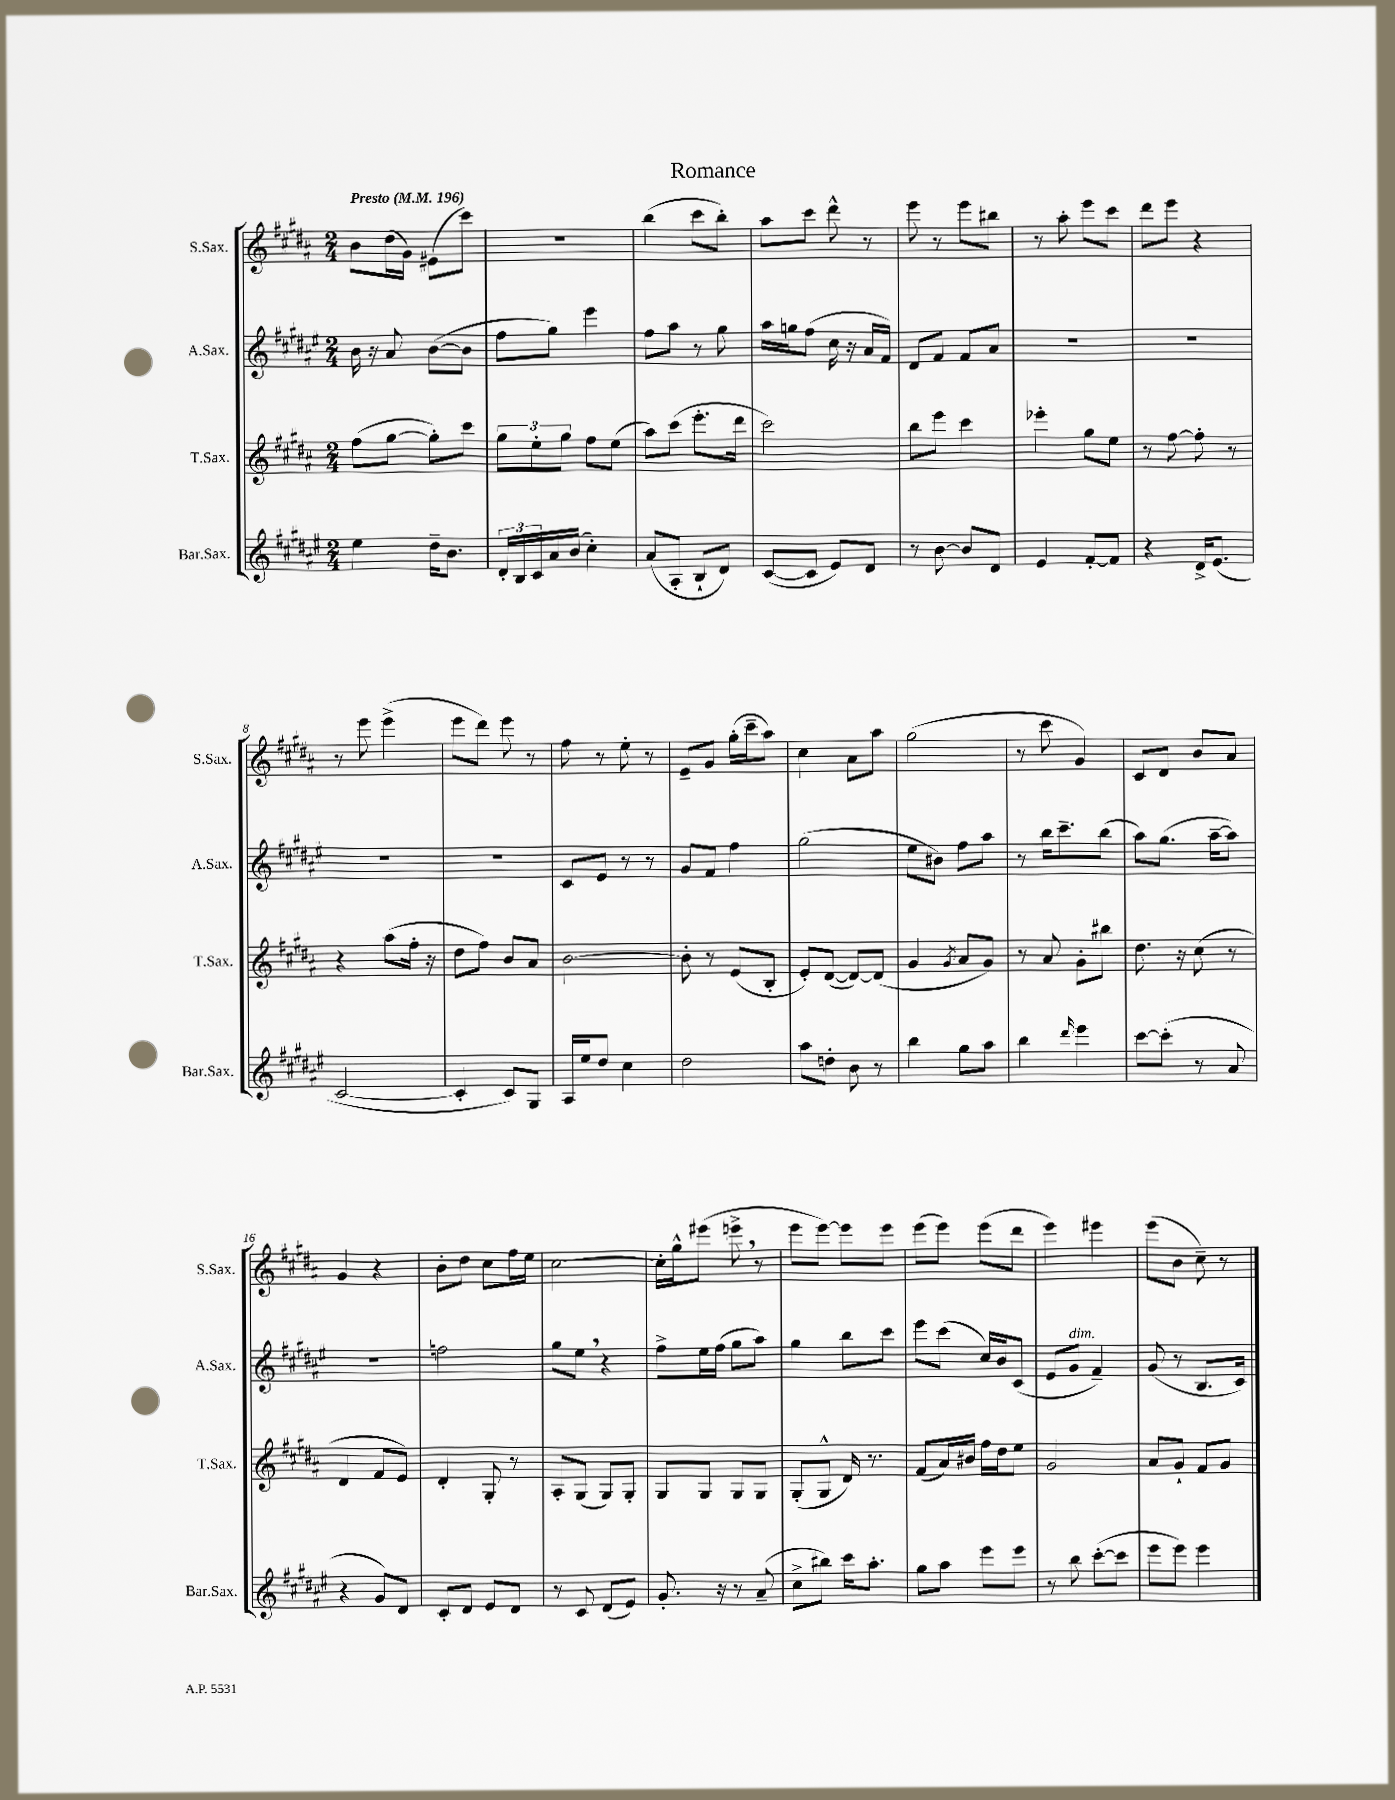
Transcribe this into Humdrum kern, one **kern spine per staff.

**kern	**kern	**kern	**kern
*staff4	*staff3	*staff2	*staff1
*clefG2	*clefG2	*clefG2	*clefG2
*k[f#c#g#d#a#e#]	*k[f#c#g#d#a#]	*k[f#c#g#d#a#e#]	*k[f#c#g#d#a#]
*M2/4	*M2/4	*M2/4	*M2/4
*MM196	*MM196	*MM196	*MM196
4ee#	(8ff#	16b	8b
.	.	16r	.
.	[8gg#	8a#	(16dd#
.	.	.	16g#)
16dd#~	8gg#'])	([8b	(8e#
8.b	.	.	.
.	8ccc#	8b]	8ccc#)
=	=	=	=
24d#'	12gg#	8ff#	2r
24B	.	.	.
24c#	12ee'	.	.
16a#	.	8gg#)	.
.	12gg#	.	.
(16b	.	.	.
4cc#')	8ff#	4eee#	.
.	(8ee	.	.
=	=	=	=
(8a#	8aa#)	8ff#	(4bb
8A#'	(8ccc#	8aa#	.
8B`	8.eee'	8r	8ccc#
8d#)	.	8gg#	8bb')
.	16ddd#	.	.
=	=	=	=
([8c#	2ccc#)	16aa#	8aa#
.	.	16gg	.
8c#]	.	(8ff#	8ccc#
8e#)	.	16cc#	8ddd#^^
.	.	16r	.
8d#	.	16a#	8r
.	.	16f#)	.
=	=	=	=
8r	8bb	8d#	8eee
[8b	8eee	8f#	8r
8b]	4ccc#	8f#	8eee
8d#	.	8a#	8bb#
=	=	=	=
4e#	4eee-'	2r	8r
.	.	.	8aa#'
[8f#'	8gg#	.	8eee
8f#]	8ee	.	8ccc#
=	=	=	=
4r	8r	2r	8ddd#
.	[8ff#	.	8eee
16d#^	8ff#']	.	4r
(8.e#	.	.	.
.	8r	.	.
=	=	=	=
[2c#	4r	2r	8r
.	.	.	8eee
.	(8aa#	.	(4eee^
.	16ff#'	.	.
.	16r	.	.
=	=	=	=
4c#']	8dd#	2r	8eee
.	8ff#)	.	8ddd#)
8c#)	8b	.	8eee
8G#	8a#	.	8r
=	=	=	=
16A#	[2b	8c#	8ff#
16ee#	.	.	.
8dd#	.	8e#	8r
4cc#	.	8r	8ee'
.	.	8r	8r
=	=	=	=
2dd#	8b']	8g#	8e~
.	8r	8f#	8g#
.	(8e	4ff#	(16gg#'
.	.	.	16ccc#~
.	8B'	.	8aa#)
=	=	=	=
8aa#	8e')	(2gg#	4cc#
8dd'	([8d#	.	.
8b	8d#_)	.	8a#
8r	(8d#]	.	8aa#
=	=	=	=
4bb	4g#	8ee#	(2gg#
.	.	8b#)	.
.	8qg#	.	.
8gg#	8a#	8ff#	.
8aa#	8g#)	8aa#	.
=	=	=	=
4bb	8r	8r	8r
.	8a#	16bb	8ccc#
.	.	8.ccc#~	.
16qqddd#	.	.	.
4eee#	8g#'	.	4g#)
.	8bb#	(8bb	.
=	=	=	=
[8ccc#	8.dd#	8aa#)	8c#
(8ccc#']	.	(8.gg#	8d#
.	16r	.	.
8r	(8cc#	.	8b
.	.	[16aa#~	.
8a#	8r	8aa#])	8a#
=	=	=	=
4r	4d#	2r	4g#
8g#)	8f#	.	4r
8d#	8e)	.	.
=	=	=	=
8c#'	4d#'	2ff	8b'
8d#	.	.	8dd#
8e#	8G#'	.	8cc#
8d#	8r	.	16ff#
.	.	.	16ee
=	=	=	=
8r	8A#'	8gg#	[2cc#
8c#	(8G#	8ee#	.
(8d#	8G#)	4r	.
8e#)	8G#'	.	.
=	=	=	=
8.g#'	8G#	8ff#^	16cc#']
.	.	.	16gg#^^
.	8G#	16ee#	(8eee#
16r	.	(16ff#	.
8r	8G#	8gg#	8eee^
(8a#~	8G#	8aa#)	8r
=	=	=	=
8cc#^	(8G#'	4gg#	8eee
8bb#)	8G#^^	.	[8eee)
16ccc#	16d#)	8bb	8eee]
8.aa#'	8.r	.	.
.	.	8ccc#	8eee
=	=	=	=
8gg#	(8f#	8eee#	(8eee
8aa#	16a#)	(8ccc#	8eee)
.	16b#	.	.
8eee#	16ff#	16cc#)	(8eee
.	16dd#	16b	.
8eee#	8ee	(8c#	8ddd#
=	=	=	=
8r	2g#	8e#	4eee)
8bb	.	8g#	.
([8ccc#'	.	4f#~)	4eee#
8ccc#]	.	.	.
=	=	=	=
8eee#	8a#	(8g#	(8eee
8eee#)	8g#`	8r	8b
4eee#	8f#	8.B	8cc#~)
.	8g#	.	8r
.	.	16c#)	.
==	==	==	==
*-	*-	*-	*-
